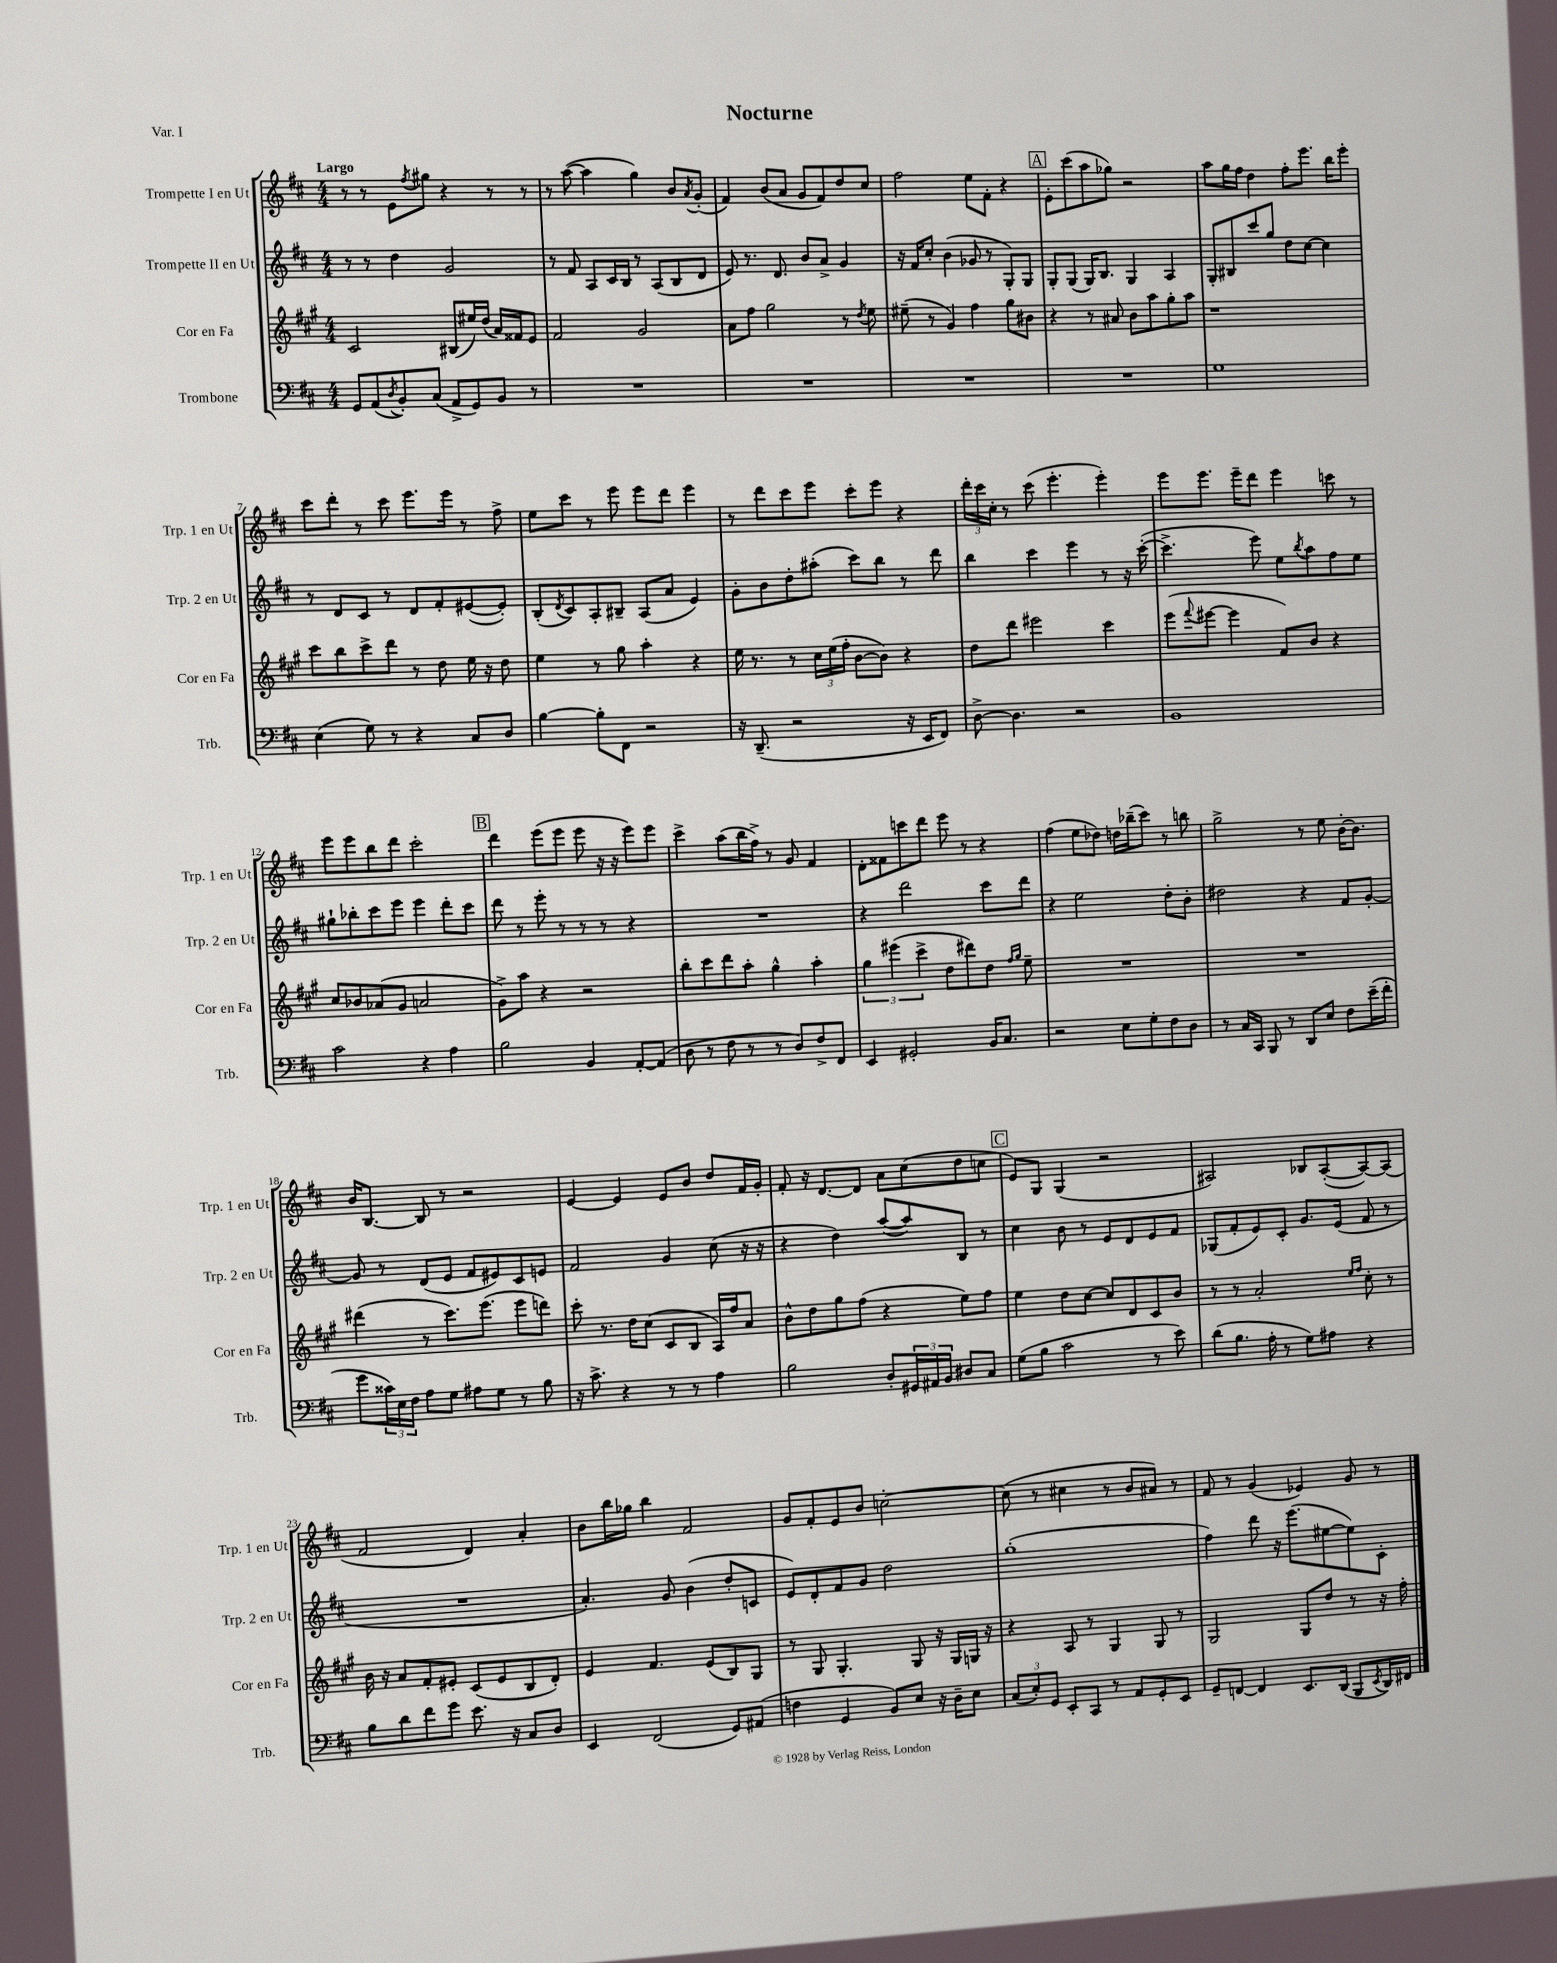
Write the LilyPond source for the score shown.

\header { title = "Nocturne" piece = "Var. I" }
<<
\new StaffGroup <<
\new Staff = "s0" \with { instrumentName = "Trompette I en Ut" shortInstrumentName = "Trp. 1 en Ut" } {
    \clef treble \key d \major \numericTimeSignature \time 4/4 \tempo "Largo"
    r8 r8 e'8 \acciaccatura { fis''8 } gis''8 r4 r8 r8 |
    r8 a''8~( a''4 g''4) b'8 \acciaccatura { a'8 } g'8-.( |
    fis'4) b'8( a'8 g'8 fis'8) d''8 cis''8 |
    fis''2 e''8 fis'8-. r4 |
    \mark \markup { \box "A" } e'8-. cis'''8( a''8 ges''8) r2 |
    a''8 g''16 fis''16 d''4 fis''8-. e'''8. b''16 e'''8-. |
    cis'''8 d'''8-. r8 cis'''8 e'''8. e'''16 r8 fis''8-> |
    e''8 cis'''8 r8 e'''8 e'''8 d'''8 e'''4 |
    r8 d'''8 cis'''8 e'''8 cis'''8-. e'''8 r4 |
    \tuplet 3/2 { d'''16-. cis'''16 cis''16-. } r8 cis'''8( e'''4.-. e'''4-.) |
    e'''8 e'''8. e'''16-- d'''8 e'''4 c'''8 r8 |
    e'''8 e'''8 b''8 d'''8 cis'''2-. |
    \mark \markup { \box "B" } d'''4 e'''8( e'''8 e'''8 r16 r16 e'''8) e'''8 |
    cis'''4-> a''8( b''16 fis''16->) r8 g'8 fis'4 |
    d'8-. fisis'8 c'''8 d'''8 e'''8 r8 r4 |
    fis''4( e''8 des''8) d''16 bes''16--( cis'''8) r8 b''8 |
    g''2-> r8 e''8 b'16~-. b'8. |
    b'16 b8.~ b8 r8 r2 |
    e'4~ e'4 e'8 b'8 d''8 fis'16 g'16-. |
    fis'8-. r16 d'8.~ d'8 a'8 cis''8( d''8 c''8 |
    \mark \markup { \box "C" } e'8) g8 g4( r2 |
    ais2) bes8 ais8~-.( ais8~) ais8( |
    fis'2 d'4) a'4-. |
    b'8 b''16 ges''16 b''4 fis'2 |
    g'8 fis'8-. e'8 b'8 c''2~-. |
    c''8( r8 cis''4 r8 b'8 ais'8) r8 |
    fis'8 r8 g'4( ees'4) g'8 r8 \bar "|." |
}
\new Staff = "s1" \with { instrumentName = "Trompette II en Ut" shortInstrumentName = "Trp. 2 en Ut" } {
    \clef treble \key d \major \numericTimeSignature \time 4/4
    r8 r8 d''4 g'2 |
    r8 fis'8 a8 cis'16 b16 r8 a8( b8 d'8 |
    e'8) r8. d'8. b'8 a'8-> g'4 |
    r16 fis'16 cis''8-. b'4( ges'8 r8 g8-.) g8 |
    \mark \markup { \box "A" } g8-. g8( g16) b8. g4 a4 |
    g8-. bis8 cis'''8 g''8 d''8 cis''8~ cis''4 |
    r8 d'8 cis'8 r8 d'8 fis'8-. eis'8~( eis'8-.) |
    b8-.( \acciaccatura { d'8 } cis'8) a8-. bis8-- a8( a'8 e'4) |
    g'8-. b'8 d''8-. ais''8-.( cis'''8) b''8 r8 d'''8 |
    b''4 cis'''4 e'''4 r8 r16 cis'''16~-.( |
    cis'''4.-> e'''8) e''8 \acciaccatura { b''8 } a''8 fis''8 e''8 |
    gis''8-! bes''8-. cis'''8 e'''8 e'''4 d'''8-. cis'''8 |
    \mark \markup { \box "B" } d'''8 r8 e'''8-. r8 r8 r8 r4 |
    R1 |
    r4 d'''2 cis'''8 d'''8 |
    r4 e''2 d''8-. b'8-. |
    dis''2 r4 fis'8 g'8~-. |
    g'8 r8 d'8( e'8 fis'8 eis'8) cis'8 e'8 |
    fis'2 g'4 cis''8( r16 r16 |
    r4 d''4) a''8~( a''8) b8 r8 |
    \mark \markup { \box "C" } cis''4 b'8 r8 e'8 d'8 e'8 fis'8 |
    ges8( fis'8-. e'8) cis'8-. g'8. e'16( fis'8 r8 |
    R1 |
    a'4.-.) g'8 b'4( d''8-. c'8 |
    e'8) d'8-. fis'8 g'8 d''2 |
    g''1-.( |
    fis''4) d'''8 r16 e'''8.( eis''8~ eis''8) cis'8-. \bar "|." |
}
\new Staff = "s2" \with { instrumentName = "Cor en Fa" shortInstrumentName = "Cor en Fa" } {
    \clef treble \key a \major \numericTimeSignature \time 4/4
    cis'2 bis8( eis''16) d''16( a'16) fisis'16 e'8 |
    fis'2 gis'2 |
    a'8 fis''8 gis''2 r8 \acciaccatura { d''8 } e''8 |
    eis''8--( r8 gis'4) fis''4 gis''8 bis'8 |
    \mark \markup { \box "A" } r4 r8 ais'8 b'8 a''8 gis''8-. a''8 |
    r1 |
    cis'''8 b''8 cis'''8-> d'''8 r8 d''8 e''16 r16 d''8 |
    e''4 r8 gis''8 a''4-. r4 |
    e''16 r8. r8 \tuplet 3/2 { cis''16 e''16( fis''16-. } b'8~ b'8) r4 |
    d''8 d'''8 eis'''2 cis'''4 |
    e'''8( \appoggiatura { fis'''8 } eis'''8~ eis'''4 fis'8) b'8 r4 |
    cis''8 bes'8 aes'8( gis'8 a'2 |
    \mark \markup { \box "B" } gis'8->) a''8 r4 r2 |
    b''8-. cis'''8 d'''8 a''8-. gis''4-^ a''4-. |
    \tuplet 3/2 { gis''4 eis'''4( cis'''4-> } d''8 dis'''8) d''8 \grace { fis''16 gis''16 } e''8-- |
    R1 |
    R1 |
    dis'''4( r8 cis'''8.) e'''8.( e'''8 d'''8) |
    cis'''8-. r8. d''16 cis''8( cis'8 b8 a16) fis''16 a'8 |
    b'8-^ d''8 gis''8 fis''8( r4 e''8) fis''8 |
    \mark \markup { \box "C" } e''4 d''8 cis''8~ cis''8 d'8 cis'8 b'8 |
    r8 r8 a'2-. \grace { e''16 fis''16 } cis''8-. r8 |
    b'16 r16 a'8 fis'8-. eis'8-. cis'8( eis'8 b8 d'8-.) |
    e'4 fis'4. e'8( b8) gis8 |
    r8 gis8 gis4.-. gis8 r16 gis16 g16 r16 |
    r4 a8 r8 gis4 gis8 r8 |
    gis2 gis8 d''8 r8 r16 fis''16-. \bar "|." |
}
\new Staff = "s3" \with { instrumentName = "Trombone" shortInstrumentName = "Trb." } {
    \clef bass \key d \major \numericTimeSignature \time 4/4
    g,8 a,8( \acciaccatura { d8 } b,8-.) cis8( a,8-> g,8) b,8 r8 |
    R1 |
    R1 |
    R1 |
    \mark \markup { \box "A" } R1 |
    g1 |
    e4( g8) r8 r4 cis8 d8 |
    b4~ b8-. fis,8 r2 |
    r16 d,8.--( r2 r16 e,16 fis,8) |
    d8~-> d4. r2 |
    b,1 |
    cis'2 r4 a4 |
    \mark \markup { \box "B" } b2 b,4 a,8~-. a,8( |
    d8 r8 fis8 r8 r8 d8) fis8-> fis,8 |
    e,4 gis,2-. b,16 cis8. |
    r2 e8 g8-. fis8 d8 |
    r8 cis16 cis,16 b,,8 r8 d,8 e8 fis8 e'16--( fis'16-. |
    g'8 \tuplet 3/2 { cisis'16) e16 fis16 } a8 g8 ais8 g8 r8 b8 |
    r16 cis'8.-> r4 r8 r8 a4 |
    b2 d8-. \tuplet 3/2 { gis,16 ais,16 b,16 } dis8 cis8 |
    \mark \markup { \box "C" } g8( b8 cis'2 r8 e'8) |
    d'8( b8. a16-. r8 g8) ais8 r4 |
    b8 d'8 fis'8 g'8 e'8. r16 cis8 d8 |
    e,4 fis,2( g,8) ais,8( |
    f4 g,4 b,8) e8 r16 d16-- e8 |
    \tuplet 3/2 { cis8( e8-.) g,8 } e,8-. cis,8 r8 a,8 g,8-. e,8 |
    g,8-- f,8~ f,4 e,8. d,16( b,,8 \acciaccatura { e,8 } d,16) fis,16 \bar "|." |
}
>>
>>
